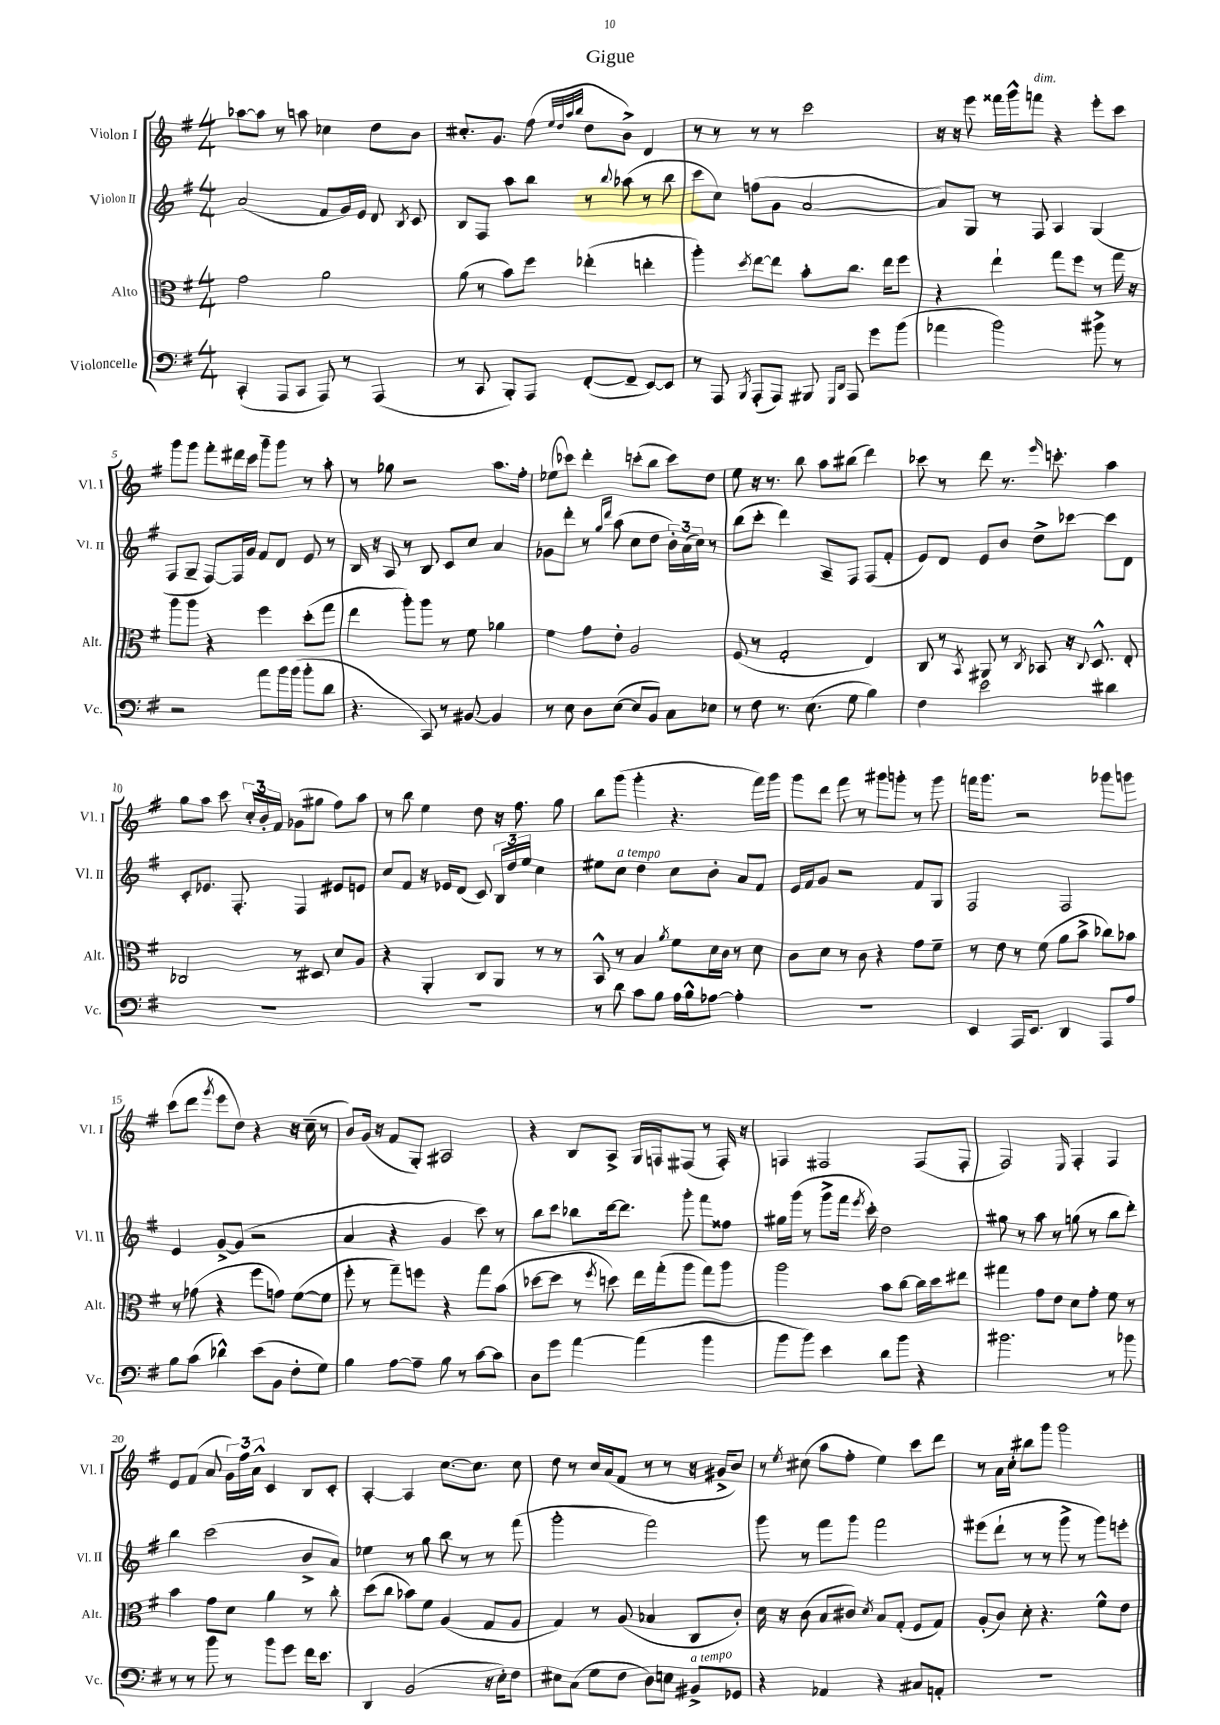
\header { title = "Gigue" }
<<
\new StaffGroup <<
\new Staff = "s0" \with { instrumentName = "Violon I" shortInstrumentName = "Vl. I" } {
    \clef treble \key g \major \numericTimeSignature \time 4/4
    \autoBeamOff aes''8[~ aes''8] r8 a''8 ces''4 d''8[ b'8] |
    cis''8.[-. g'8.] fis''8( \grace { e''32[ d''32 a''32 b''32] } d''8[ b'8]->) d'4 |
    r8 r8 r8 r8 c'''2 |
    r16 r16 e'''8 fisis'''16[ g'''16-^ f'''8]^\markup { \italic "dim." } r4 e'''8[-. c'''8] |
    g'''8[ g'''8] fis'''8[-. dis'''16 c'''16] g'''8[-- g'''8] r8 a''8-. |
    r8 ges''8 r2 a''8.[ fis''16]-. |
    ees''8[( ces'''8]) d'''4-. c'''8[-.( b''8] c'''8[) d''8] |
    e''8 r16 r8. b''8 a''8[ bis''8]( d'''4) |
    ces'''8 r8 d'''8 r8. \grace { e'''16 } c'''8.-. a''4 |
    g''8[ a''8] c'''8 \tuplet 3/2 { c''16[-. b'16-. fis'16] } ges'8[( gis''8] fis''8[) a''8] |
    r8 b''8 e''4 d''8 r16 fis''8. g''8 |
    b''8[ g'''8]( g'''4-. r4. fis'''16[) g'''16] |
    g'''8[ d'''8] fis'''8 r8 gis'''8[ g'''8]-. r8 g'''8 |
    f'''16[ g'''8.] r2 ges'''8[ g'''8] |
    c'''8[( d'''8] \acciaccatura { g'''8 } e'''8[ d''8]) r4 r16 c''16--( r8 |
    b'8[) g'16]( r16 fis'8[ g8]-.) ais2 |
    r4 b8[ a8]-> g16[ f16 fis8]( r8 fis16-.) r16 |
    f4 fis2 fis8[( fis8]-. |
    fis2) \grace { e16 } fis4-. fis4 |
    e'8[ fis'8]( a'8 \tuplet 3/2 { g'16[) fis''16 a'16]-^ } c'4 b8[ c'8]-. |
    a4~-. a4 c''8.[~ c''8.] c''8 |
    d''8 r8 c''16[ a'16( fis'8] r8 r8 r16 gis'16[-> b'8]) |
    r8 \acciaccatura { e''8 } cis''8( a''8[ fis''8]-. e''4) c'''8[ d'''8] |
    r8 a'16[ c''16]-. bis''8[ g'''8] g'''2 \bar "|." |
}
\new Staff = "s1" \with { instrumentName = "Violon II" shortInstrumentName = "Vl. II" } {
    \clef treble \key g \major \numericTimeSignature \time 4/4
    \autoBeamOff a'2( fis'8[ g'16) e'16] d'8 \acciaccatura { b8 } c'8 |
    b8[ fis8] a''8[ b''8] r8 \appoggiatura { b''8 } aes''8( r8 b''8 |
    c'''8[ c''8]) f''8[( g'8] a'2~ |
    a'8[) g8] r8 fis8 a4 g4( |
    fis8[ g8]-- fis8[~) fis16 g'16] fis'8[ d'8] e'8 r8 |
    b16 r16 a8 r8 b8 c'8[ c''8] a'4 |
    ges'8[ d'''8]-. r8 \grace { g''16[ d'''16] } a''8( c''8[ d''8] \tuplet 3/2 { b'16[-.) a'16( c''16]) } r8 |
    b''8[( c'''8]-. d'''4) a8[-- fis8] fis8[( fis'8]-. |
    e'8[) d'8] e'8[ b'8] d''8[-> ces'''8]~ ces'''8[ d'8] |
    c'8[-. ees'8.] fis8.-. fis4 eis'8[ e'8] |
    c''8[ fis'8] r16 ees'16[ d'8]( c'8) \tuplet 3/2 { b16[ d''16 e''16] } c''4 |
    eis''8[ c''8]^\markup { \italic "a tempo" } d''4 c''8[ b'8]-. a'8[ fis'8] |
    e'16[ fis'16 g'8] r2 fis'8[ g8] |
    fis2 fis2 |
    e'4 g'8[~-> g'8]( r2 |
    a'4 r4 g'4 c'''8) r8 |
    b''8[ c'''8] bes''8[ d'''16~ d'''8.] g'''8-. fis'''8[ fisis''8] |
    gis''16[ g'''16]( r8 g'''8[-> fis'''16] \acciaccatura { e'''8 } c'''16-.) d''2 |
    gis''8 r8 a''8 r8 g''8( r8 b''8[ d'''8]-.) |
    b''4 c'''2( b'8[-> a'8]) |
    ees''4 r8 g''8 b''8 r8 r8 fis'''8( |
    g'''2-. fis'''2) |
    g'''8 r8 fis'''8[ g'''8] fis'''2 |
    eis'''8[( d'''8]-! r8 r8 g'''8-> r8 g'''8[) e'''8]-. \bar "|." |
}
\new Staff = "s2" \with { instrumentName = "Alto" shortInstrumentName = "Alt." } {
    \clef alto \key g \major \numericTimeSignature \time 4/4
    \autoBeamOff g'2 a'2 |
    a'8( r8 b'8[) fis''8] ees''4-.( e''4-. |
    a''4-.) \acciaccatura { d''8 } e''8[~ e''8] b'8[-. c''8.] e''16[ fis''8] |
    r4 e''4-! g''8[ fis''8] r8 g''16 r16 |
    a''8[ a''8] r4 fis''4 d''8[-.( g''8] |
    e''4 a''8[-.) a''8] r8 fis'8 aes'4 |
    fis'4 g'8[ e'8]-. a2 |
    fis8( r8 g2-. e4) |
    c8 r8 \acciaccatura { b,8 } ais,8 r8 \acciaccatura { c8 } bes,8 r16 \appoggiatura { c8 } d8.-^ e8-. |
    ces2 r8 dis8 d'8[ a8] |
    r4 a,4-. c8[ a,8] r8 r8 |
    b,8-^ r8 b4 \acciaccatura { a'8 } fis'8[ d'16 c'16] r8 d'8 |
    c'8[ d'8] r8 c'8 r4 g'8[ fis'8]-- |
    r8 e'8 r8 fis'8( a'8[ b'8]-> ces''8[) bes'8] |
    r8 ges'8( r4 fis''8[ g'8]) fis'8[~( fis'8] |
    fis''8-. r8 g''8[--) f''8] r4 g''8[ b'8]( |
    des''8[~ des''8] r8 \acciaccatura { fis''8 } d''8) e''16[ g''16-.( a''8] g''8[) a''8] |
    a''2 b'8[ c''8]~ c''16[ d''16 eis''8] |
    gis''4 g'8[ e'8] d'8[ g'8]-. fis'8 r8 |
    b'4 g'8[ d'8] a'4 r8 c''8-. |
    d''8[( c''8] bes'8[) fis'8] a4( g8[ a8] |
    g4) r8 a8( bes4 c8[ c'8]-.) |
    d'16 r16 c'8( b8[ cis'8]) \acciaccatura { d'8 } b8[ g8]-.( fis8[ g8]) |
    a8[-.( c'8]) d'8-. r4. fis'8[-^ e'8] \bar "|." |
}
\new Staff = "s3" \with { instrumentName = "Violoncelle" shortInstrumentName = "Vc." } {
    \clef bass \key g \major \numericTimeSignature \time 4/4
    \autoBeamOff c,4-.( a,,8[ c,8] a,,8) r8 a,,4( |
    r8 c,8 b,,8[-.) a,,8] fis,8[~-.( fis,8]-- e,8[~) e,8] |
    r8 a,,8 \acciaccatura { b,,8 } a,,8[-.( a,,8]) bis,,8 \grace { g,,16[ d,16] } a,,8 g'8[ b'8]( |
    aes'4 b'2) bis'8-> r8 |
    r2 a'8[ b'16 b'16]( b'8[-. d'8] |
    r4. c,8) r8 bis,8~ bis,4 |
    r8 e8 d8[ e8]~( e8[ b,8]) c8[ ees8] |
    r8 fis8 r8. e8.( g8 b4) |
    fis4 e'2 dis'4 |
    R1 |
    R1 |
    r8 d'8 c'8[ b8] a16[ b16-^ aes8]~ aes4-. |
    R1 |
    e,4 a,,16[ e,8.] d,4 a,,8[ a8] |
    b8[ c'8]( des'4-^) e'8[( b,8] fis8[-. g8]) |
    b4 a8[~ a8]-- b8 r8 c'8[~ c'8] |
    d8[ g'8] a'4~ a'4( b'4 |
    b'8[ b'8]) e'4 d'8[ b'8] r4 |
    bis'2. r8 bes'8 |
    r8 r8 b'8 r8 b'8[ g'8] fis'16[ e'8.] |
    d,4 b,2( r16 e16[-.) fis8] |
    eis8[ c8]( g8[ fis8] d8[) e8] bis,8[->^\markup { \italic "a tempo" } ges,8] |
    r4 aes,4 r4 cis8[ a,8]-. |
    R1 \bar "|." |
}
>>
>>
